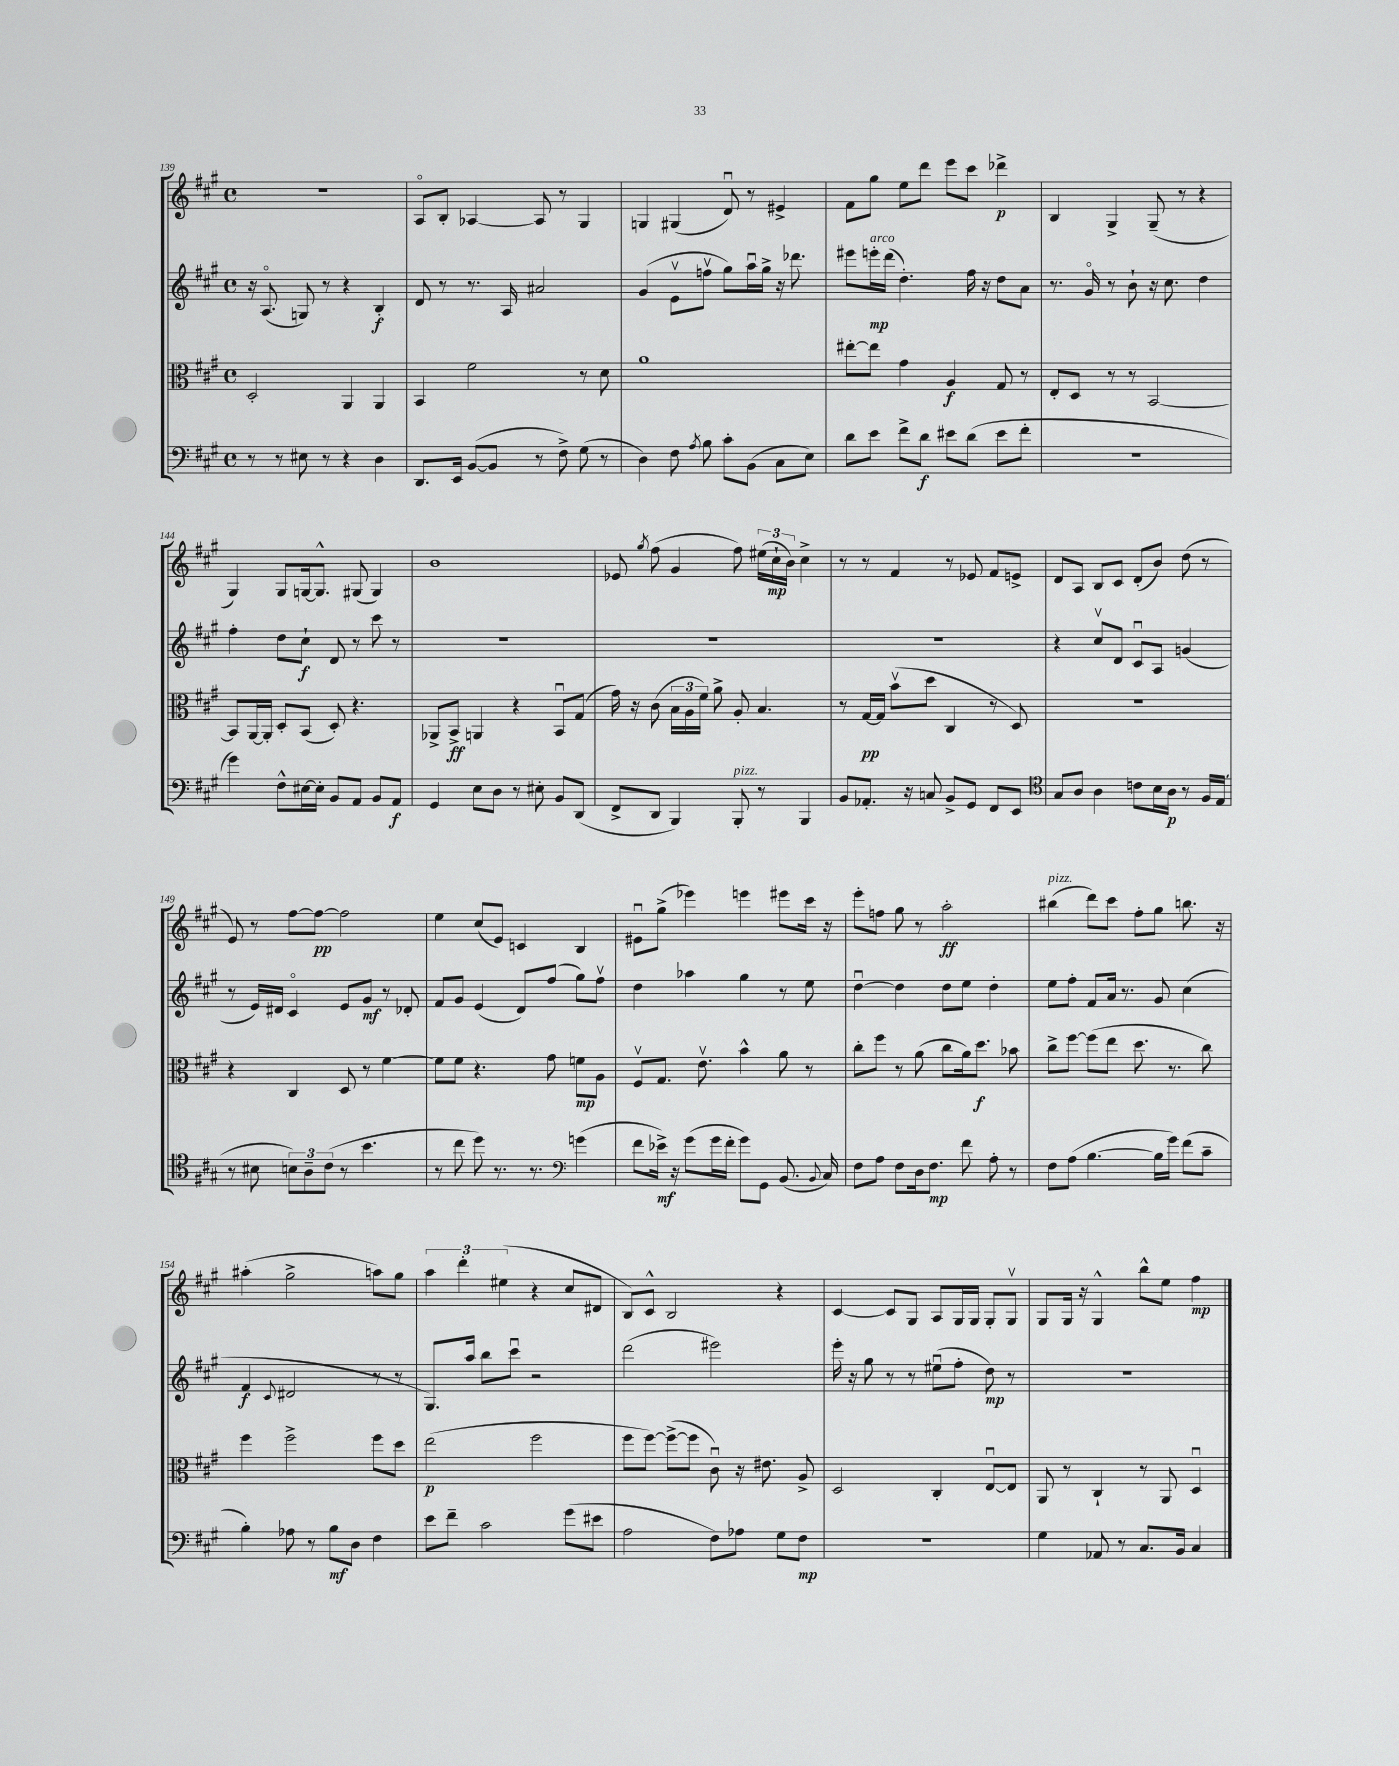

**kern	**kern	**kern	**kern
*staff4	*staff3	*staff2	*staff1
*clefF4	*clefC3	*clefG2	*clefG2
*k[f#c#g#]	*k[f#c#g#]	*k[f#c#g#]	*k[f#c#g#]
*M4/4	*M4/4	*M4/4	*M4/4
*met(c)	*met(c)	*met(c)	*met(c)
8r	2D'	16r	1r
.	.	(8.Ao	.
8r	.	.	.
8E#	.	8G)	.
8r	.	8r	.
4r	4AA	4r	.
4D	4AA	4B'	.
=	=	=	=
8.DD	4BB	8d	8Ao
.	.	8r	8B'
16EE	.	.	.
([8BB	2f#	8.r	[4A-
8BB]	.	.	.
.	.	16A	.
8r	.	2a#	8A-]
8F#^)	.	.	8r
(8G#	8r	.	4G#
8r	8d	.	.
=	=	=	=
4D)	1a	(4g#	4G
8F#	.	8ev	(4G#
8qA	.	.	.
8B	.	8ffv	.
8c#'	.	8gg#)	8du)
(8BB	.	16aau	8r
.	.	16gg#^	.
8C#	.	16r	4e#^
.	.	8.ddd-	.
8E)	.	.	.
=	=	=	=
8d	[8ee#'	8eee#	8f#
8e	8ee#]	16eee'	8gg#
.	.	(16ddd	.
8f#^	4g#	4.dd')	8ee
8d	.	.	8ddd
8e#	4A	.	8eee
(8d	.	16ff#	8ccc#
.	.	16r	.
8e#	8G#	8dd	4ddd-^
8f#'	8r	8a	.
=	=	=	=
1r	8E'	8.r	4B
.	8D	.	.
.	.	16g#o	.
.	8r	8r	4G#^
.	8r	8b`	.
.	[2BB	16r	(8G#~
.	.	8.cc#	.
.	.	.	8r
.	.	4dd	4r
=	=	=	=
4g#)	8BB]	4ff#'	4G#)
.	[16AA	.	.
.	16AA']	.	.
8F#^^	8D'	8dd	8G#
[16E#	(8BB	8cc#`	[16G
16E#']	.	.	8.G^^]
8BB	8D')	8d	.
8AA	4.r	8r	(8G#
8BB	.	8ccc#	4G#)
8AA	.	8r	.
=	=	=	=
4GG#	8AA-^	1r	1b
.	8BB^	.	.
8E	4AA	.	.
8D	.	.	.
8r	4r	.	.
8E#'	.	.	.
8BB	8BBu	.	.
(8DD	(8G#	.	.
=	=	=	=
8FF#^	16g#)	1r	8e-
.	16r	.	.
.	.	.	8qgg#
8DD	(8c#	.	(8ff#
4BBB)	24B	.	4g#
.	24A	.	.
.	24f#)	.	.
.	8a^	.	.
8BBB'	8A'	.	8ff#)
8r	4.B	.	(24ee#
.	.	.	24cc#`
.	.	.	24b)
4BBB	.	.	4cc#^
=	=	=	=
8BB	8r	1r	8r
8.AA-'	[16G#	.	8r
.	16G#]	.	.
.	(8bv	.	4f#
16r	.	.	.
8C	8dd	.	.
8BB^	4C#	.	8r
8GG#	.	.	8e-
8FF#	8r	.	8f#
8EE	8D)	.	8e^
=	=	=	=
*clefC4	*	*	*
8G#	1r	4r	8d
8A	.	.	8A
4A	.	8cc#v	8B
.	.	8d	8c#
8c	.	8c#u	(8d'
16B	.	8A	8b)
16A	.	.	.
8r	.	(4g	(8dd
16F#	.	.	8r
(16E	.	.	.
=	=	=	=
8r	4r	8r	8e)
8B#	.	16e)	8r
.	.	16d#	.
12B)	4C#	4c#o	[8ff#
12A~	.	.	.
.	.	.	8ff#_
(12c#	.	.	.
8r	8D	8e	2ff#]
4.b	8r	8g#	.
.	[4f#	8r	.
.	.	8d-'	.
=	=	=	=
8r	8f#]	8f#	4ee
8cc#	8f#	8g#	.
8dd)	4.r	(4e	(8cc#
8.r	.	.	8e)
.	.	8d)	4c
8.r	.	.	.
.	8g#	(8ff#	.
*clefF4	*	*	*
(4g	8f	8gg#)	4B
.	8A	8ff#v	.
=	=	=	=
8f#	8F#v	4dd	8e#u
16e-^)	8.G#	.	(8gg#^
16r	.	.	.
(8g#	.	4aa-	4eee-)
.	8.ev	.	.
16g#	.	.	.
16f#'	.	.	.
8g#)	4b^^	4gg#	4eee
8GG#	.	.	.
(8.BB	8a	8r	8eee#
.	8r	8ee	16ccc#
8qqBB	.	.	.
16C#)	.	.	16r
=	=	=	=
8F#	8cc#'	[4ddu	8eee'
8A	8ff#	.	8ff
8F#	8r	4dd]	8gg#
16D	(8a	.	8r
8.F#	.	.	.
.	8cc#	8dd	2aa'
8f#	16a)	8ee	.
.	8.dd	.	.
8A'	.	4dd'	.
8r	8b-	.	.
=	=	=	=
8F#	8cc#^	8ee	(4bb#
(8A	[8ff#	8ff#'	.
[4.B	(8ff#]	8f#	8ddd)
.	8ee	16a	8ccc#
.	.	8.r	.
.	8.dd	.	8ff#'
16B]	.	8g#	8gg#
16g#)	8.r	.	.
(8f#	.	(4cc#	8.bb
8c#~	8cc#)	.	.
.	.	.	16r
=	=	=	=
4B')	4ff#	4f#	(4aa#'
.	.	8qqc#	.
8A-	2ff#^	2d#	2gg#^
8r	.	.	.
8B	.	.	.
8D	.	.	.
4F#	8ff#	8r	8aa)
.	8dd	8r	8gg#
=	=	=	=
8e	(2ee	8.G#)	6aa
8f#~	.	.	.
.	.	.	6ddd'
.	.	16aa	.
2c#	.	8bb	.
.	.	.	(6ee#
.	.	8ccc#u	.
.	2ff#	2r	4r
(8g#	.	.	8cc#
8e#	.	.	8d#
=	=	=	=
2A	8ff#	(2ddd	8B)
.	[8ff#)	.	8c#^^
.	(8ff#^_	.	2B
.	8ff#]	.	.
8F#)	8c#u)	2eee#)	.
8A-	16r	.	.
.	8.e#	.	.
8G#	.	.	4r
8F#	8A^	.	.
=	=	=	=
1r	2D	16eee'	[4c#
.	.	16r	.
.	.	8gg#	.
.	.	8r	8c#]
.	.	8r	8G#
.	4C#'	(8ee#u	8A
.	.	8ff#'	16G#
.	.	.	16G#
.	[8Eu	8dd)	8G#'
.	8E]	8r	8G#v
=	=	=	=
4G#	8AA	1r	8G#
.	8r	.	16G#
.	.	.	16r
8AA-	4C#`	.	4G#^^
8r	.	.	.
8.C#	8r	.	8bb^^
.	8AA	.	8ee
16BB	.	.	.
4C#	4Du	.	4ff#
==	==	==	==
*-	*-	*-	*-
